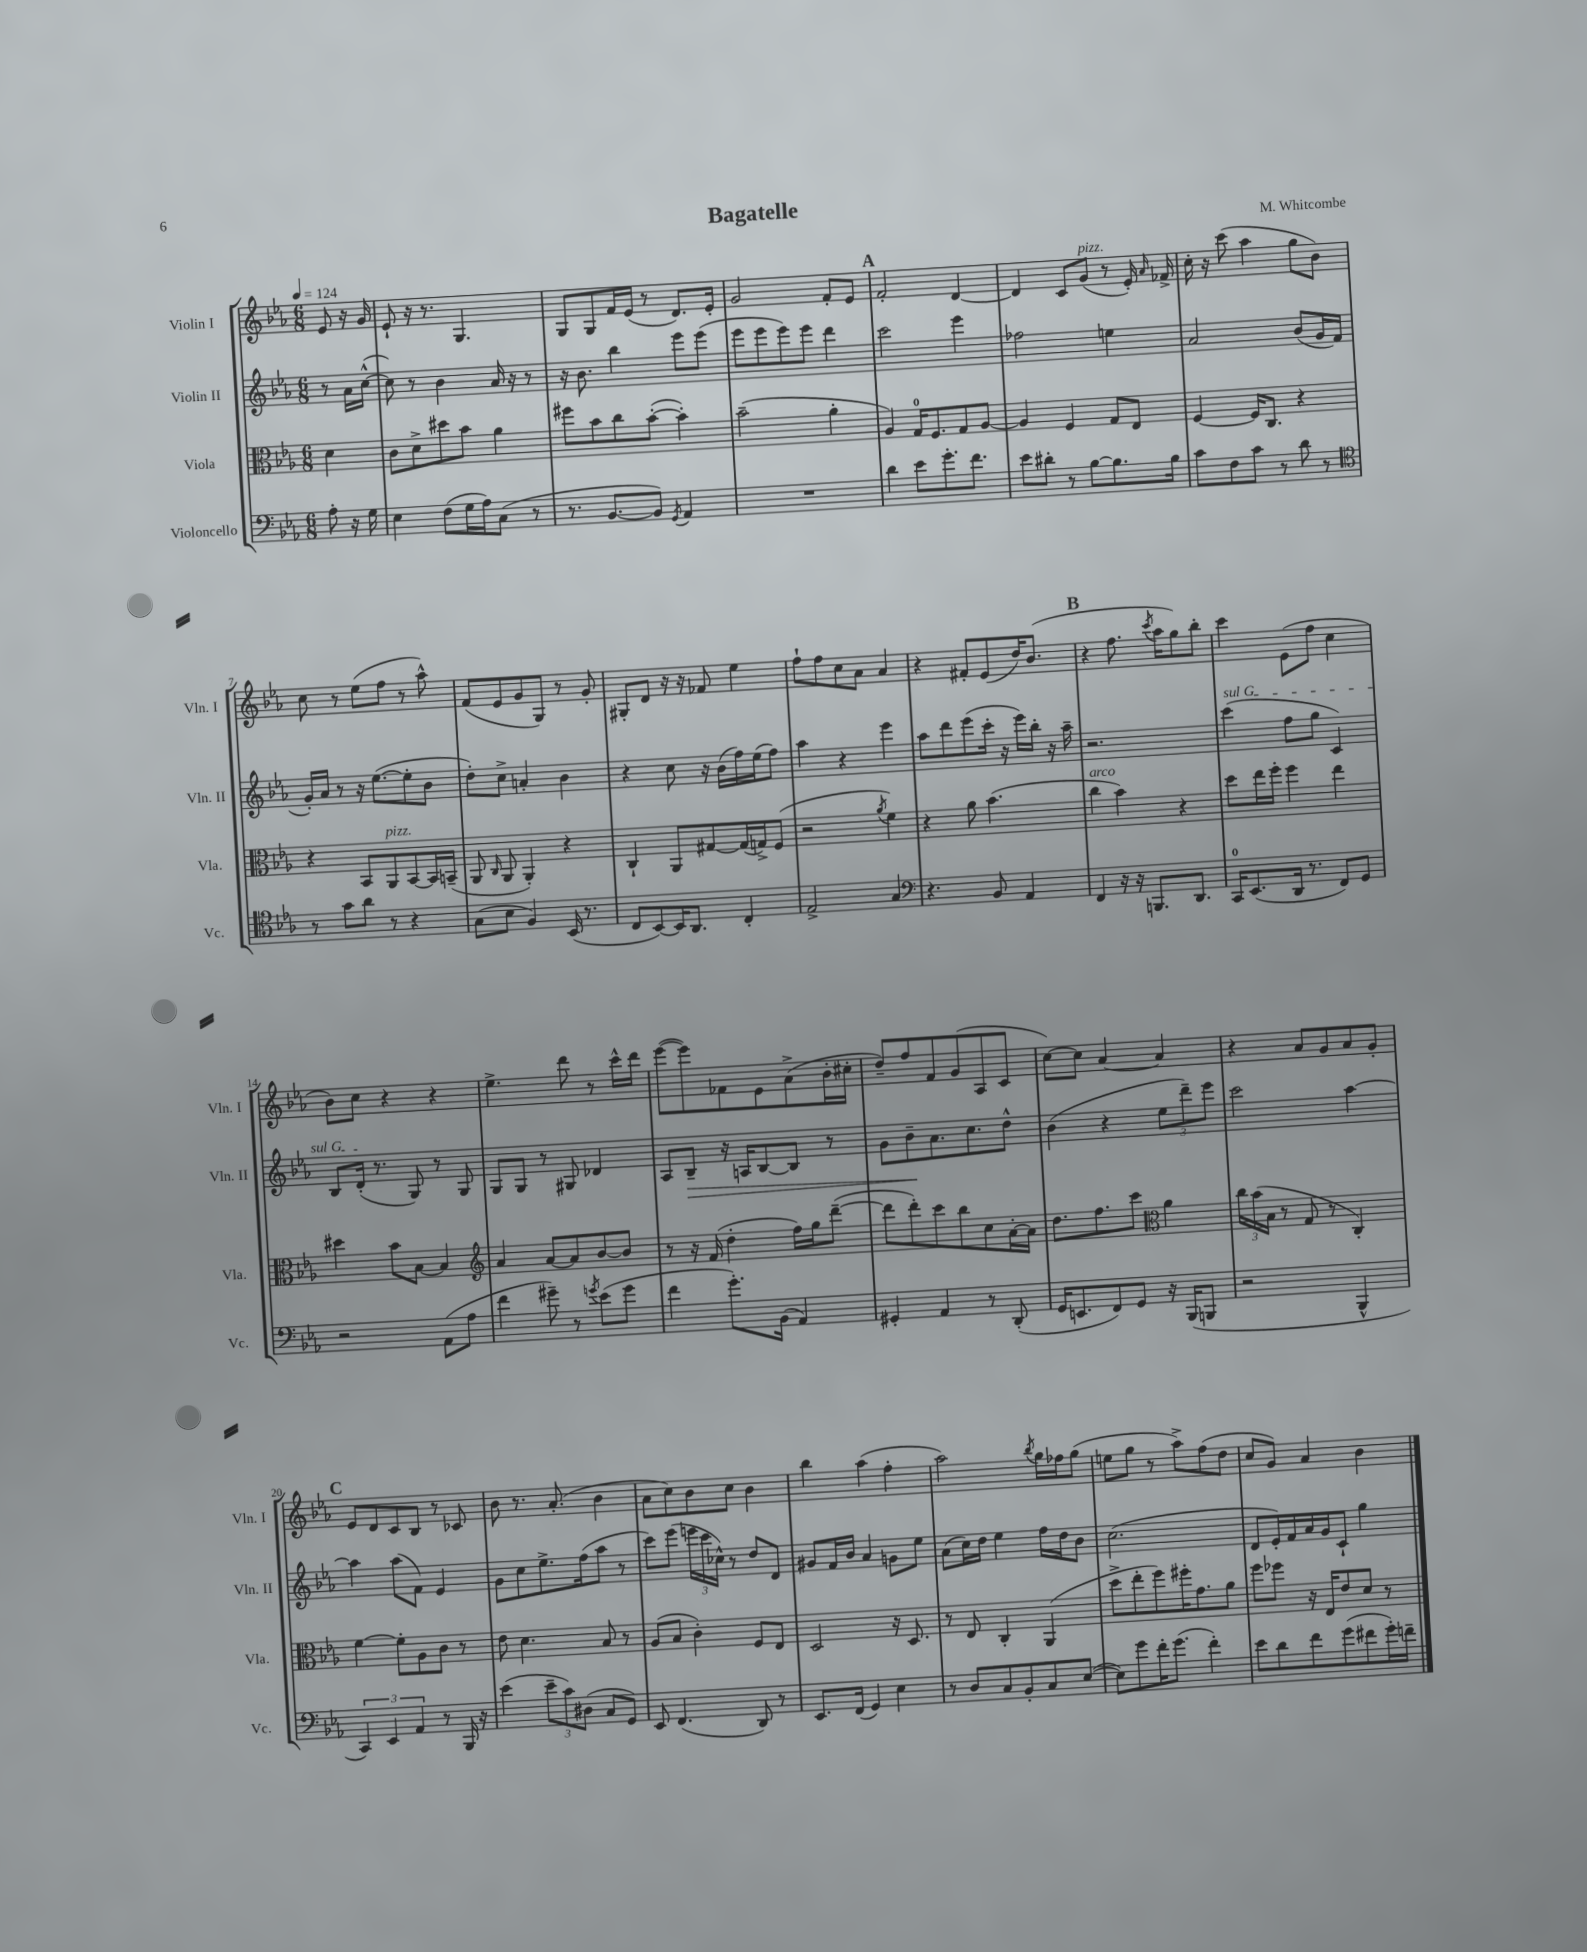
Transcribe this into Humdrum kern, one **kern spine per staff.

**kern	**kern	**kern	**dynam	**kern
*part4	*part3	*part2	*part2	*part1
*staff4	*staff3	*staff2	*staff2	*staff1
*I"Violoncello	*I"Viola	*I"Violin II	*	*I"Violin I
*I'Vc.	*I'Vla.	*I'Vln. II	*	*I'Vln. I
*clefF4	*clefC3	*clefG2	*	*clefG2
*k[b-e-a-]	*k[b-e-a-]	*k[b-e-a-]	*	*k[b-e-a-]
*M6/8	*M6/8	*M6/8	*	*M6/8
*MM124	*MM124	*MM124	*	*MM124
=	=	=	=	=
8A-'\	4d\	8r	.	8e-/
16r	.	16a-\LL	.	16r
16G\	.	([16cc^^\JJ	.	16g/
=1	=1	=1	=1	=1
4E-\	8c\L	8cc\])	.	8e-`/
.	8d^\	8r	.	16r
.	.	.	.	8.r
(8F\L	8dd#X\	4b-\	.	.
16G\L	8b-\J	.	.	4.G/
16A-\J)	.	.	.	.
(8C\J	4a-\	16a-/	.	.
.	.	16r	.	.
8r	.	8r	.	.
=2	=2	=2	=2	=2
8.r	8ff#X\L	16r	.	8G/L
.	.	8.b-\	.	.
.	8b-\	.	.	8G/
[8.BB-/L	.	.	.	.
.	8cc\	4bb-\	.	16f/L
.	.	.	.	(16e-/JJ
8BB-/J])	([8b-'\J	.	.	8r
8qGG/	.	.	.	.
4AA-/	4b-'\])	8eee-\L	.	8.d/L)
.	.	(8eee-\J	.	.
.	.	.	.	16e-'/Jk
=3	=3	=3	=3	=3
2.r	(2b-~\	8eee-\L	.	2g/
.	.	8eee-\	.	.
.	.	8eee-\)	.	.
.	.	8eee-\J	.	.
.	4a-'\	4ddd\	.	8f'/L
.	.	.	.	8e-/J
!!LO:REH:place=s1:t=A
=4	=4	=4	=4	=4
4d\	4A-/)	2ccc\	.	2f'/
8e-\L	16G/KL	.	.	.
.	8.F/	.	.	.
8.g'\	.	.	.	.
.	8G/	4eee-\	.	[4d/
8.f\J	.	.	.	.
.	[8A-/J	.	.	.
=5	=5	=5	=5	=5
8e-\L	4A-/]	2ff-X\	.	4d/]
8d#X'\J	.	.	.	.
8r	4F/	.	.	8c/L
!	!	!	!	!LO:TX:a:i:t=pizz.
[8B-\L	.	.	.	(8g/J
8.B-\]	8G/L	4een\	.	8r
.	8E-/J	.	.	16e-'/)
.	.	.	.	16qqa-/
16B-\Jk	.	.	.	16f-X^/
=6	=6	=6	=6	=6
8c\L	[4F/	2a-/	.	16cc'\
.	.	.	.	16r
8F\	.	.	.	(8ccc\
8c\J	16F/KL]	.	.	4aa-\
.	8.C/J	.	.	.
8r	.	.	.	.
8d\	4r	(8b-/L	.	8gg\L
8r	.	16g/L	.	8b-\J)
.	.	16f/JJ	.	.
!!LO:LB:g=z
=7	=7	=7	=7	=7
*clefC4	*	*	*	*
8r	4r	16g'/LL)	.	8cc\
.	.	16a-/JJ	.	.
8g\L	.	8r	.	8r
8a-\J	8BB-/L	16r	.	(8ee-\L
.	.	([8.ee-\L	.	.
!	!LO:TX:a:i:t=pizz.	!	!	!
8r	8AA-/	.	.	8ff\J
4r	[8BB-/	8ee-'\]	.	8r
.	16BB-/L]	8b-\J	.	8aa-^^\)
.	(16BBn~/JJ	.	.	.
=8	=8	=8	=8	=8
(8G\L	8AA-/	8dd'\L)	.	(8f/L
.	16qqC/	.	.	.
8B-\J	8AA-/	8cc^\J	.	8e-/
4F/)	4AA-'/)	4an'/	.	8g/
.	.	.	.	8G/J)
(16BB-/	4r	4b-\	.	8r
8.r	.	.	.	.
.	.	.	.	8g'/
=9	=9	=9	=9	=9
8C/L	4C`/	4r	.	8G#X'/L
[8BB-/)	.	.	.	8d/J
16BB-/K]	8AA-/L	8cc\	.	16r
8.AA-/J	.	.	.	16r
.	[8G#X/	16r	.	8f-X/
.	.	(16b-\LL	.	.
4C'/	(16G#/L]	16ff\)	.	4ee-\
.	16Gn^/J)	(16ee-\J	.	.
.	(8F/J	8ff\J)	.	.
=10	=10	=10	=10	=10
2E-^/	2r	4aa-\	.	8ff`\L
.	.	.	.	8ff\
.	.	4r	.	8cc\
.	.	.	.	8a-\J
.	8qa-/	.	.	.
4G/	4f\)	4eee-\	.	4a-/
=11	=11	=11	=11	=11
*clefF4	*	*	*	*
4.r	4r	8aa-\L	.	4r
.	.	8ddd\	.	.
.	8a-\	(8eee-\	.	8f#X'/L
8BB-/	(4.b-\	16ccc'\Jk	.	(8e-/
.	.	16r	.	.
4AA-/	.	16eee-\LL)	.	16dd/K)
.	.	16bb-'\JJ	.	(8.b-/J
.	.	16r	.	.
.	.	16aa-~\	.	.
!!LO:REH:place=s1:t=B
=12	=12	=12	=12	=12
!	!LO:TX:a:i:t=arco	!	!	!
4FF/	4cc\	2.r	.	4r
16r	4b-\)	.	.	8.ff\
16r	.	.	.	.
8.BBBn/L	.	.	.	.
.	.	.	.	8qccc/
.	.	.	.	16aa-\KL
.	4r	.	.	8gg\)
8.DD/J	.	.	.	.
.	.	.	.	8bb-'\J
=13	=13	=13	=13	=13
!	!	!LO:TX:a:i:t=sul G	!	!
16CC/KL	8dd\L	(4ccc\	.	4ccc\
(8.EE-/	.	.	.	.
.	16ee-\L	.	.	.
.	16ff'\JJ	.	.	.
16DD/Jk	4ff\	8ff\L	.	(8e-\L
8.r	.	.	.	.
.	.	8gg\J	.	8ff\J
8FF/L)	4ee-\	4c/)	.	4cc\
8GG/J	.	.	.	.
!!LO:LB:g=z
=14	=14	=14	=14	=14
2r	4dd#X\	8B-/L	.	8b-\L)
.	.	(16d'/Jk	.	8cc\J
.	.	8.r	.	.
.	8b-\L	.	.	4r
.	[8B-\J	8G/)	.	.
(8AA-\L	4B-/]	8r	.	4r
8A-\J	.	8G/	.	.
=15	=15	=15	=15	=15
*	*clefG2	*	*	*
4f\	4a-/	8G/L	.	4.ee-^\
.	.	8G/J	.	.
8g#X~\)	[8a-/L	8r	.	.
8r	8a-/]	8G#X/	.	8ddd\
8qgn/	.	.	.	.
(8e-\L	[8b-/	4d-X/	.	8r
8g\J	8b-/J]	.	.	16ccc^^\LL
.	.	.	.	16ddd\JJ
=16	=16	=16	=16	=16
4f\	8r	8A-/L	.	([8eee-\L
!	!	!	!LO:HP:b	!
.	16r	8B-~/J	>	8eee-\])
.	(16f/	.	.	.
8.g'\L)	4dd'\	16r	.	8f-X\
.	.	16An/KL	.	.
.	.	[8B-/	.	8e-\
(16BB-\Jk	.	.	.	.
4AA-/)	16ff\LL)	8B-/J]	.	(8a-^\
.	16gg\J	.	.	.
.	([8ddd~\J	8r	.	16b-'\L
.	.	.	.	16cc#X'\JJ
=17	=17	=17	=17	=17
4GG#X'/	8ddd\L]	8g\L	.	8dd~/L)
.	8ddd'\)	8b-~\	.	8ff/
4AA-/	8ccc\	8.a-\	]	8f/
.	8bb-\	.	.	(8g/
.	.	8.cc\	.	.
8r	8cc\	.	.	8A-/
(8DD'/	[16a-'\L	8dd^^\J	.	8c/J
.	16a-\JJ]	.	.	.
=18	=18	=18	=18	=18
16GG/KL	8.dd\L	(4b-\	.	[8cc\L)
8.EEn/	.	.	.	.
.	.	.	.	8cc\J]
.	8.ff\	.	.	.
8FF/)	.	4r	.	[4a-/
8GG/J	8ccc\J	.	.	.
*	*clefC3	*	*	*
16r	4a-\	12ee-\L	.	4a-/]
(16BBB-/KL	.	.	.	.
.	.	12ddd~\)	.	.
8BBBn/J	.	.	.	.
.	.	12eee-\J	.	.
=19	=19	=19	=19	=19
2r	24cc\LL	2ccc\	.	4r
.	(24b-\	.	.	.
.	24B-\JJ	.	.	.
.	8r	.	.	.
.	8G/	.	.	8a-/L
.	8r	.	.	8g/
4BBB-^^/	4C'/)	[4aa-\	.	8a-/
.	.	.	.	8g'/J
!!LO:LB:g=z
!!LO:REH:place=s1:t=C
=20	=20	=20	=20	=20
6CC/)	[4f\	4aa-\]	.	8e-/L
.	.	.	.	8d/
6EE-/	.	.	.	.
.	8f'\L]	(8aa-\L	.	8c/
6AA-/	.	.	.	.
.	8A-\	8f\J)	.	8B-/J
8r	8c\J	4e-/	.	8r
16BBB-/	8r	.	.	8c-X/
16r	.	.	.	.
=21	=21	=21	=21	=21
(4e-\	8e-\	8g\L	.	8b-\
.	4.d\	8cc\	.	8.r
12e-~\L	.	8.ee-^\	.	.
.	.	.	.	(8.a-'/
12c\)	.	.	.	.
(12D#X\J	.	.	.	.
.	.	(16ff\k	.	.
8C/L	8B-/	8aa-\J	.	4b-\
8GG/J)	8r	8r	.	.
=22	=22	=22	=22	=22
8EE-/	(8A-/L	8ccc\L)	.	8a-\L
(4.FF/	8B-/J	(8eee-\J	.	8cc\)
.	4c'\)	24eeen\LL	.	8b-\
.	.	24ccc\	.	.
.	.	24cc-X^^\JJ)	.	.
.	.	8r	.	8cc\J
8DD/)	8F/L	8dd/L	.	4b-\
8r	8E-/J	8d/J	.	.
=23	=23	=23	=23	=23
8.EE-/L	2D/	8g#X/L	.	4bb-\
.	.	16f/L	.	.
(16FF/Jk	.	16b-/JJ	.	.
4GG/)	.	4a-/	.	(4aa-\
4E-\	16r	8gn\L	.	4ff'\
.	8.D/	.	.	.
.	.	8ee-\J	.	.
=24	=24	=24	=24	=24
8r	8r	(8a-\L	.	2aa-\)
8D/L	8E-/	16cc\L)	.	.
.	.	16dd\JJ	.	.
8C/	4C'/	4ee-\	.	.
8BB-'/	.	.	.	.
.	.	.	.	8qbb-/
8C/	(4AA-/	16ff\LL	.	16gg\LL
.	.	16dd\J	.	16ff-X\J
([8E-/J	.	8b-\J	.	(8gg\J
=25	=25	=25	=25	=25
8E-\L])	8dd^\L	(2.cc\	.	8een\L
8g\	8ee-'\	.	.	8gg\J
16f'\K	8ff\)	.	.	8r
(8.g\J	.	.	.	.
.	16ff#X'\K	.	.	8aa-^\L)
.	8.g\	.	.	.
4f'\)	.	.	.	(8ff\
.	8a-\J	.	.	8dd\J
=26	=26	=26	=26	=26
8e-\L	8ff\L	8d/L	.	8cc/L
8d\	8ff-X\J	16e-'/L)	.	8g/J)
.	.	16f/	.	.
8f\	16r	16a-/	.	4a-/
.	16E-/KL	16g/J	.	.
(8g\	8e-/	8c`/J	.	.
8f#X\	8d/J	4gg\	.	4b-\
16g'\L)	8r	.	.	.
16fn~\JJ	.	.	.	.
==	==	==	==	==
*-	*-	*-	*-	*-
